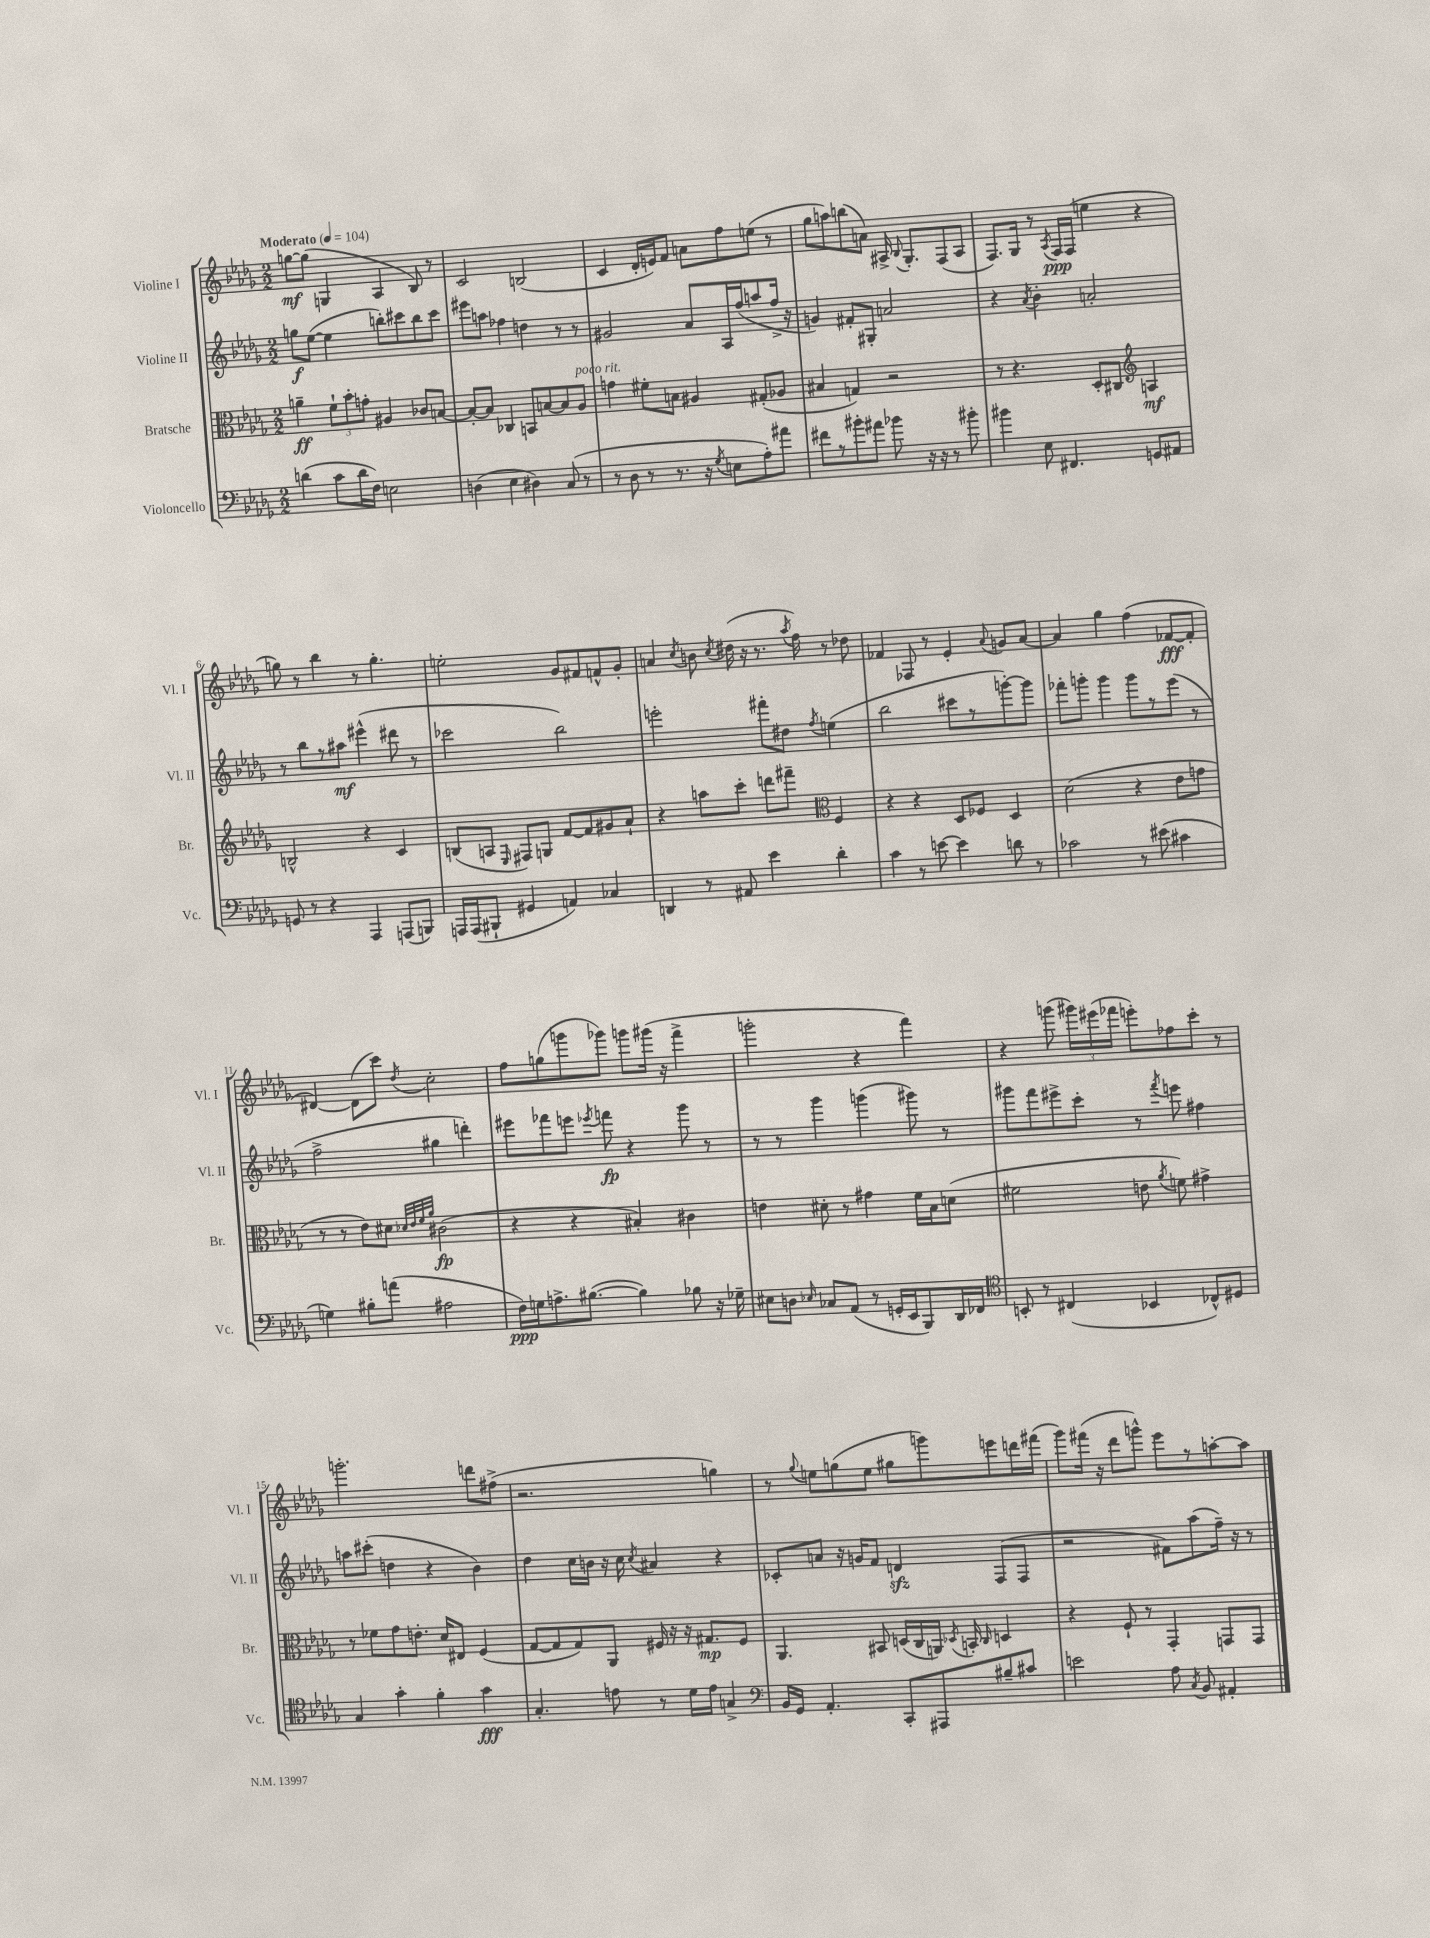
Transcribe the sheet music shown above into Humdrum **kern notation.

**kern	**kern	**kern	**kern
*staff4	*staff3	*staff2	*staff1
*clefF4	*clefC3	*clefG2	*clefG2
*k[b-e-a-d-g-]	*k[b-e-a-d-g-]	*k[b-e-a-d-g-]	*k[b-e-a-d-g-]
*M2/2	*M2/2	*M2/2	*M2/2
*MM104	*MM104	*MM104	*MM104
(4d	4a~	8gg	[8gg
.	.	([8ee-	(8gg]
8c	12f`	4ee-]	4G
.	12b-'	.	.
16d	.	.	.
.	12g'	.	.
16F)	.	.	.
2E	4A#	8bb')	4A-
.	.	8ccc#	.
.	8c-	8bb	8B-)
.	[8B	8ccc#	8r
=	=	=	=
(4D	8B'_	8eee#	2c
.	8B]	8aa	.
4E-	4C-	4ff-	.
4D#)	8BB	4dd	(2B
.	[8B	.	.
(8C	8B]	8r	.
8r	8A-	8r	.
=	=	=	=
8r	4g	2g#	4c
8D-	.	.	.
8r	8f#'	.	16d-'
.	.	.	16e)
8.r	8B	.	8f
.	4A#	8a-	8a
16r	.	.	.
8qG-	.	.	.
8E	.	16A-	8ff
.	.	(16ff	.
8A-')	(8G#'	8aa	(8ee
8a#	8A-	16ff^	8r
.	.	16r	.
=	=	=	=
8f#	4B#	4g)	8gg-
8r	.	.	8aa)
8b#'	4G)	8f#'	(8bb
8a#	.	8G#'	8a)
8b-	2r	2a	16A#^
.	.	.	8qqB-
.	.	.	8.G-'
16r	.	.	.
16r	.	.	.
8r	.	.	(8F
8b#'	.	.	8A#
=	=	=	=
4b#	8r	4r	8.F)
.	4.r	.	.
.	.	.	16G-
.	.	8qa-	.
8E-	.	4b-'	8r
.	.	.	8qA-
4.FF#	.	.	16F
.	.	.	(16F
.	8D-'	2a'	4ee
.	8C#	.	.
*	*clefG2	*	*
8GG	4A	.	4r
8AA#	.	.	.
=	=	=	=
8GG	2B^^	8r	8gg)
8r	.	8bb-	8r
4r	.	8r	4bb-
.	.	8aa#	.
4AAA-	4r	(4eee#^^	8r
.	.	.	4.gg'
(8AAA	4c	8ddd#	.
8BBB)	.	8r	.
=	=	=	=
16AAA	(8B	2ccc-	2ee'
(16AAA	.	.	.
8BBB#`	8A	.	.
.	16qqE-	.	.
4GG#	8F#)	.	.
.	8G	.	.
4AA)	[8f	2bb-)	8g-
.	8f]	.	8f#
4C-	8g#	.	8f^^
.	8a-`	.	8g-'
=	=	=	=
4DD	4r	2eee'	4a
.	.	.	8qcc
8r	8aa	.	8b
.	.	.	8qcc
8AA#	8ccc'	.	(16dd#
.	.	.	16r
4e-	8ddd	8fff#'	8.r
.	8fff#~	8dd#	.
.	.	.	8qaa-
.	.	.	16ff)
*	*clefC3	*	*
.	.	8qff	.
4d-'	4F	(4ee	8r
.	.	.	8dd-
=	=	=	=
4c	4r	2bb-	4f-
8r	4r	.	8F-
[8e	.	.	8r
4e]	8D-	8ccc#	4e-'
.	8F-	8r	.
.	.	.	8qqa-
8d	4D-	[8ggg')	8g
8r	.	8ggg]	[8a-
=	=	=	=
2c-	(2d-	8fff-'	4a-]
.	.	8ggg'	.
.	.	4ggg	4gg-
8r	4r	8ggg	(4ff
(8e#	.	8r	.
4c#	8e-	(8eee-	[8f-
.	8g	8r	8f-']
=	=	=	=
4G)	8r	2ff^	[4d#)
.	8r	.	.
8B#'	8e-)	.	(8d#]
(8a	8d#	.	8ccc)
.	32qqd-	.	.
.	32qqe-	.	.
.	32qqf	.	.
.	32qqa-	.	8qdd-
2A#	(2c#	4gg#	2cc'
.	.	4ddd')	.
=	=	=	=
16F)	4r	8eee#	8ff
16G	.	.	.
8.A^	.	8fff-	(8gg
.	4r	8eee	8ggg
([8.B#	.	.	.
.	.	8qeee-	.
.	.	8fff	8ggg-)
4B#])	4B#')	4r	8ggg
.	.	.	(16ggg#
.	.	.	16r
8B-	4c#	8ggg-	4fff^
16r	.	8r	.
16G-~	.	.	.
=	=	=	=
8E#	4e	8r	2ggg'
8D	.	8r	.
16qqE-	.	.	.
8C-	8d#'	4ggg-	.
(8AA-	8r	.	.
8r	4g#	(4ggg	4r
16GG'	.	.	.
16EE-	.	.	.
8BBB-)	16f	8ggg#)	4fff)
.	16B-	.	.
16DD-	(8d	8r	.
16FF-	.	.	.
=	=	=	=
*clefC4	*	*	*
8BB'	2f#	8ggg#	4r
8r	.	8fff	.
(4C#	.	8eee#^	(8ggg
.	.	8ccc'	24ggg#)
.	.	.	(24eee#
.	.	.	24fff-
4BB-	8e	8r	8eee')
.	8qa-	8qfff	.
.	8f)	8eee	8ff-
8C-^^)	4g#^	4ff#	8ccc'
8D#	.	.	8r
=	=	=	=
4G-	8r	8aa	2.ggg'
.	8f-	(8ccc#'	.
4g-'	8g-	4dd	.
.	8.e'	.	.
4f'	.	4r	.
.	16d-	.	.
.	8E#	.	.
4g-	(4F	4b-)	8ddd
.	.	.	(8ff#^
=	=	=	=
4.G-'	[8G-	4dd-	2.r
.	8G-]	.	.
.	8G-)	16cc	.
.	.	16b	.
8e	8AA-	16r	.
.	.	16cc	.
.	.	8qcc	.
8r	16F#	4a#	.
.	16r	.	.
16d-	16r	.	.
16e	8.G#	.	.
4G^	.	4r	4gg)
.	8F#	.	.
=	=	=	=
*clefF4	*	*	*
16BB-	4.AA-	8c-'	8r
16GG-	.	.	.
.	.	.	8qqgg-
4.AA-'	.	8a	8ee
.	.	16r	(8gg
.	.	16g	.
.	8BB#	8f	8ee
8CC'	(16D	4d	8gg#
.	16C	.	.
8AAA#	16AA)	.	8ggg)
.	8qD-	.	.
.	16BB'	.	.
.	16qqC	.	.
8B#~	4D	(8F	8eee
8c#	.	8F	16ddd
.	.	.	(16fff#
=	=	=	=
2e	4r	2r	8ggg-)
.	.	.	(16fff#
.	.	.	16r
.	8F`	.	8ddd-
.	8r	.	8ggg^^)
8A-	4GG-'	8f#)	8eee-
8qC	.	.	.
8BB-	.	(8aa-	8r
4AA#'	8GG	16ff~)	[8aa'
.	.	16r	.
.	8GG	8r	8aa]
==	==	==	==
*-	*-	*-	*-
